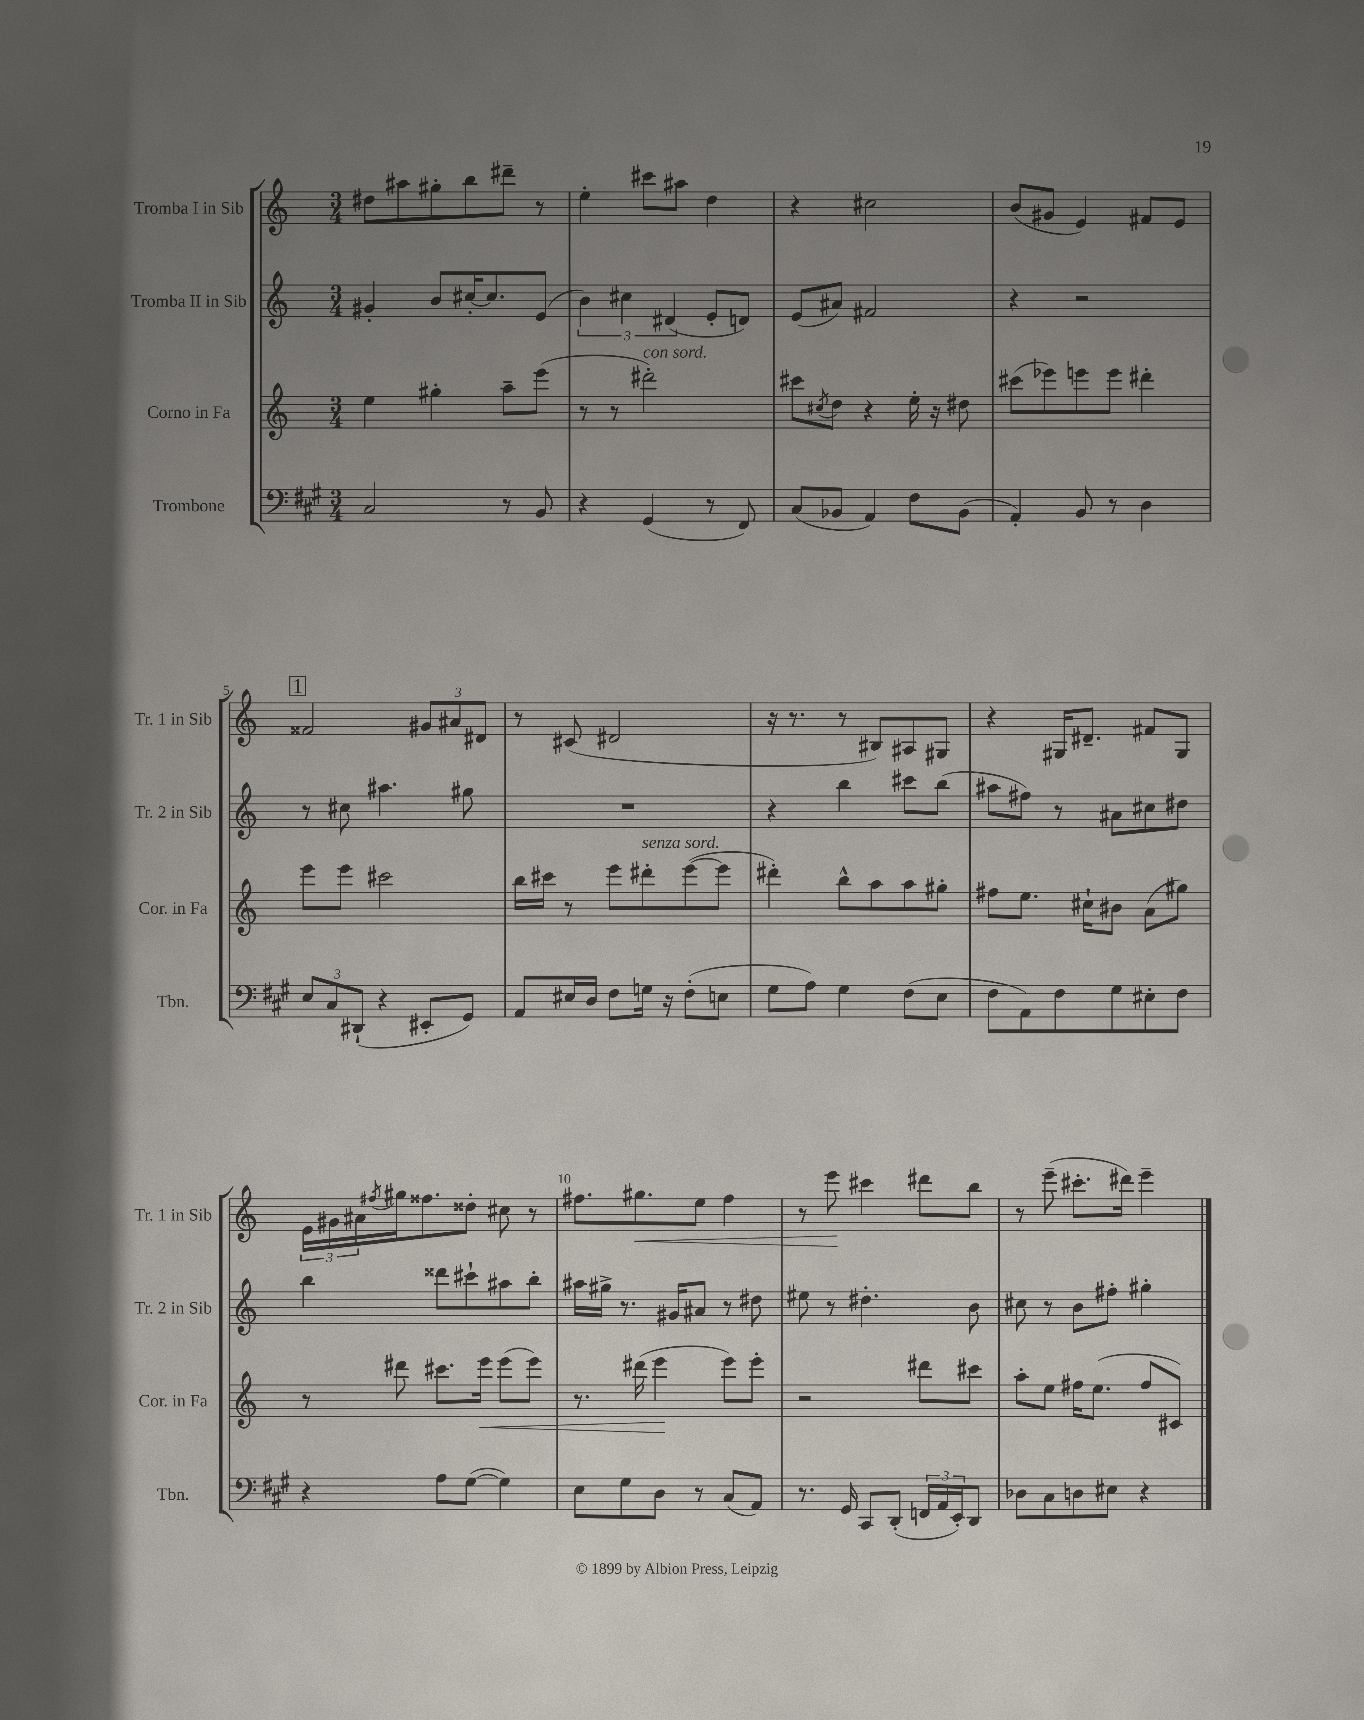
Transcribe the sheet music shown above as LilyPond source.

<<
\new StaffGroup <<
\new Staff = "s0" \with { instrumentName = "Tromba I in Sib" shortInstrumentName = "Tr. 1 in Sib" } {
    \clef treble \key c \major \numericTimeSignature \time 3/4
    dis''8 ais''8 gis''8-. b''8 dis'''8-- r8 |
    e''4-. cis'''8 ais''8 d''4 |
    r4 cis''2 |
    b'8( gis'8 e'4) fis'8 e'8 |
    \mark \markup { \box "1" } fisis'2 \tuplet 3/2 { gis'8 ais'8 dis'8 } |
    r8 cis'8( dis'2 |
    r16 r8. r8 bis8) ais8 gis8 |
    r4 gis16 dis'8.-- fis'8 gis8 |
    \tuplet 3/2 { e'16 gis'16 ais'16 } \acciaccatura { fis''8 } gis''16 fisis''8. disis''8-. cis''8 r8 |
    fis''8. gis''8.\< e''8 fis''4 |
    r8 e'''8\! cis'''4 dis'''8 b''8 |
    r8 e'''8--( cis'''8.-. dis'''16) e'''4-- \bar "|." |
}
\new Staff = "s1" \with { instrumentName = "Tromba II in Sib" shortInstrumentName = "Tr. 2 in Sib" } {
    \clef treble \key c \major \numericTimeSignature \time 3/4
    gis'4-. b'8 cis''16~-. cis''8. e'8( |
    \tuplet 3/2 { b'4) cis''4 dis'4( } e'8-. d'8) |
    e'8( ais'8) fis'2 |
    r4 r2 |
    \mark \markup { \box "1" } r8 cis''8 ais''4. gis''8 |
    R2. |
    r4 b''4 cis'''8 b''8( |
    ais''8 fis''8) r8 ais'8 cis''8 dis''8 |
    b''4 disis'''8 cis'''8-! ais''8 b''8-. |
    ais''16 gis''16-> r8. gis'16 ais'8 r8 dis''8 |
    eis''8 r8 dis''4.-. b'8 |
    cis''8 r8 b'8 fis''8-. gis''4-. \bar "|." |
}
\new Staff = "s2" \with { instrumentName = "Corno in Fa" shortInstrumentName = "Cor. in Fa" } {
    \clef treble \key c \major \numericTimeSignature \time 3/4
    e''4 gis''4-. a''8-- e'''8( |
    r8 r8 dis'''2-.^\markup { \italic "con sord." }) |
    cis'''8 \acciaccatura { cis''8 } d''8 r4 e''16-. r16 dis''8 |
    cis'''8( ees'''8) e'''8 e'''8 dis'''4-. |
    \mark \markup { \box "1" } e'''8 e'''8 cis'''2 |
    b''16 cis'''16 r8 e'''8 dis'''8-.^\markup { \italic "senza sord." } e'''8~( e'''8 |
    dis'''4-.) b''8-^ a''8 a''8 gis''8-. |
    fis''8 e''8. cis''16-! bis'8 a'8( gis''8) |
    r8 dis'''8 cis'''8. e'''16\< e'''8( e'''8) |
    r8. dis'''16( e'''4\! e'''8) e'''8-. |
    r2 dis'''8 cis'''8 |
    a''8-. e''8 fis''16 e''8.( fis''8 cis'8) \bar "|." |
}
\new Staff = "s3" \with { instrumentName = "Trombone" shortInstrumentName = "Tbn." } {
    \clef bass \key a \major \numericTimeSignature \time 3/4
    cis2 r8 b,8 |
    r4 gis,4( r8 fis,8) |
    cis8( bes,8 a,4) fis8 bes,8( |
    a,4-.) b,8 r8 d4 |
    \mark \markup { \box "1" } \tuplet 3/2 { e8 cis8 dis,8-!( } r4 eis,8-. gis,8) |
    a,8 eis16 d16 fis8 g16 r16 fis8-.( e8 |
    gis8 a8) gis4 fis8( e8 |
    fis8 a,8) fis8 gis8 eis8-. fis8 |
    r4 a8 gis8~( gis4) |
    e8 gis8 d8 r8 cis8( a,8) |
    r8. gis,16 cis,8 d,8-.( \tuplet 3/2 { f,16 a,16 e,16-.) } d,8 |
    des8 cis8 d8 eis8 r4 \bar "|." |
}
>>
>>
\layout { \context { \Score \override BarNumber.break-visibility = ##(#f #t #t) barNumberVisibility = #(every-nth-bar-number-visible 5) } }
